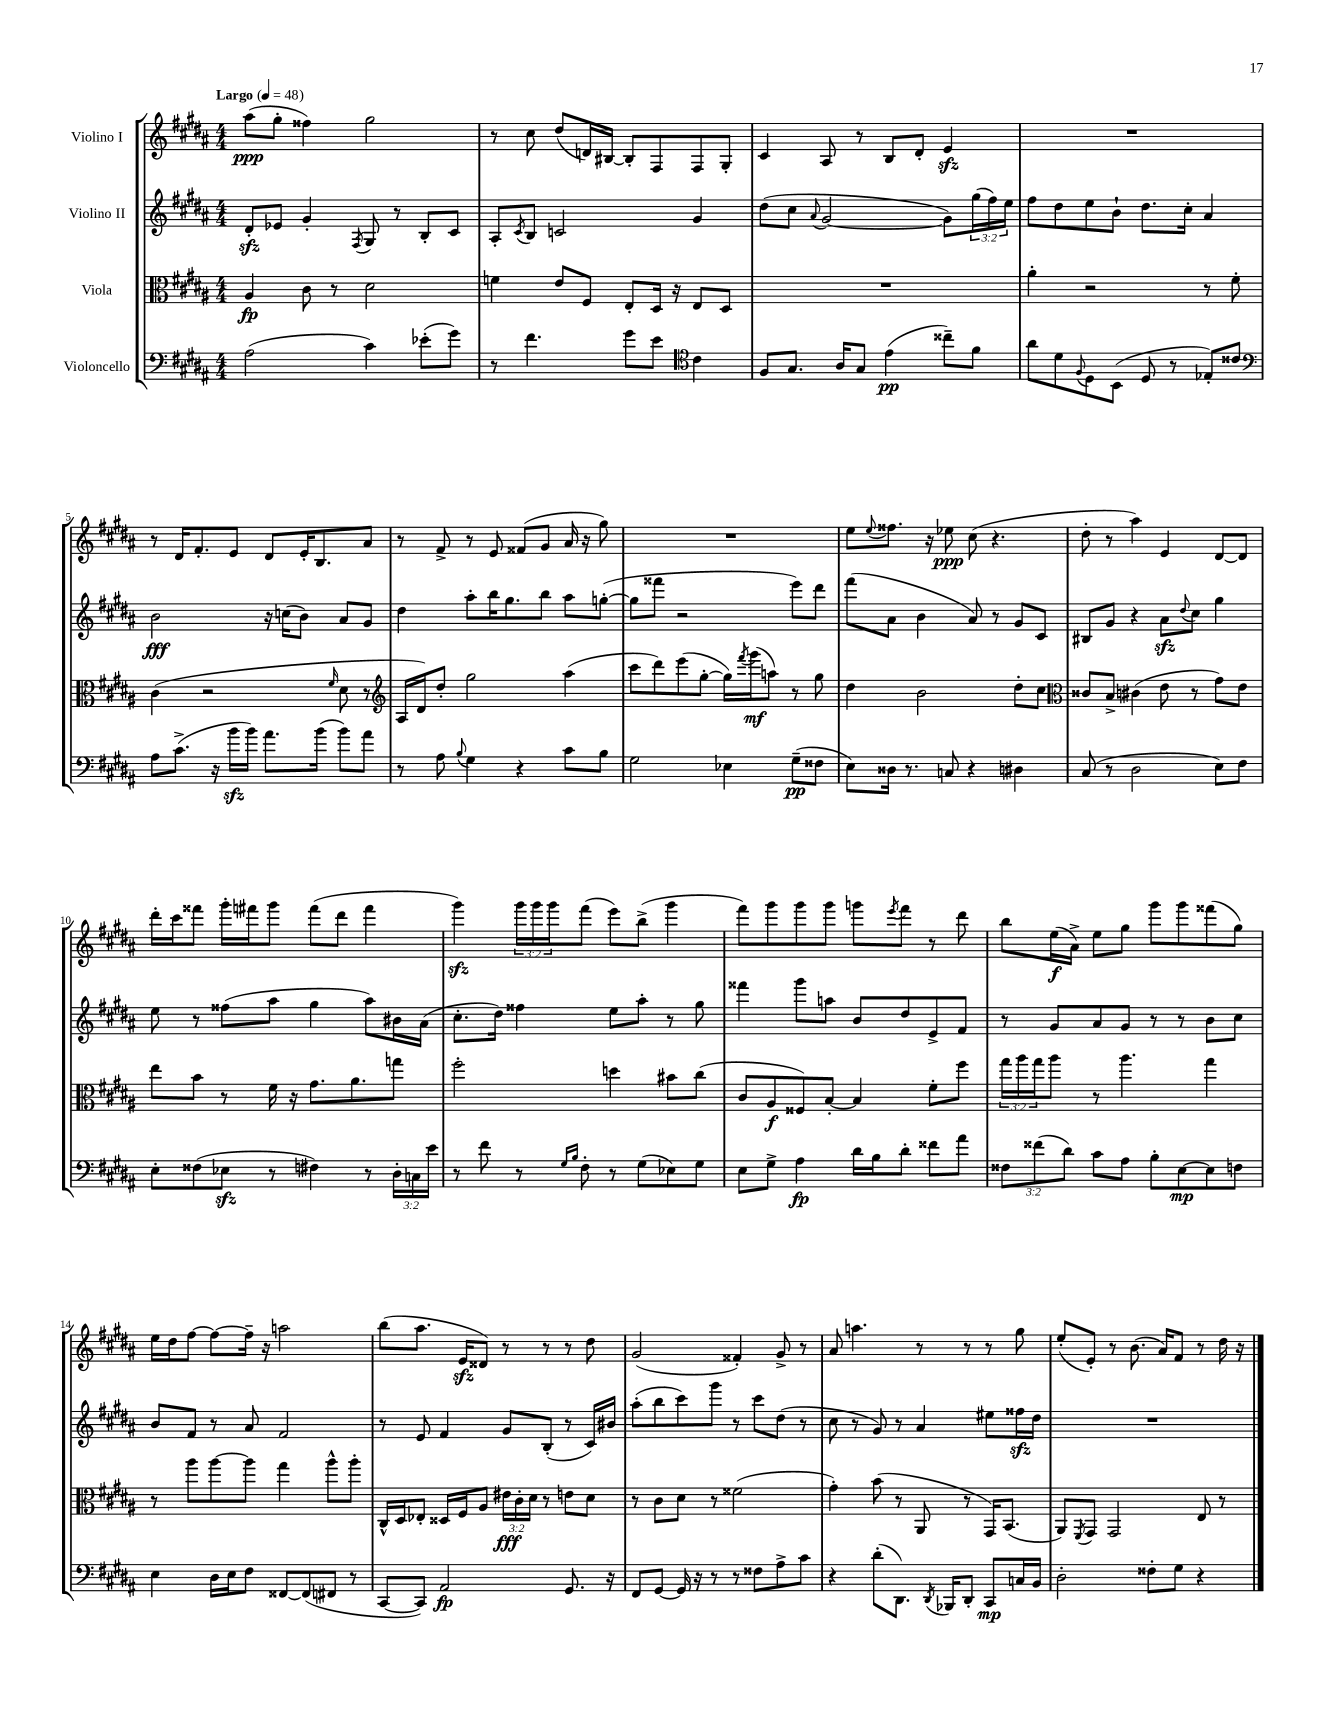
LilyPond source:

<<
\new StaffGroup <<
\new Staff = "s0" \with { instrumentName = "Violino I" } {
    \clef treble \key b \major \numericTimeSignature \time 4/4 \override Staff.TupletNumber.text = #tuplet-number::calc-fraction-text \tempo "Largo" 4 = 48
    ais''8\ppp( gis''8-. fisis''4) gis''2 |
    r8 cis''8 dis''8( d'16) bis16~ bis8-. fis8 fis8 gis8-. |
    cis'4 ais8 r8 b8 dis'8-. e'4\sfz |
    R1 |
    r8 dis'16 fis'8.-. e'8 dis'8 e'16-. b8. ais'8 |
    r8 fis'8-> r8 e'8 fisis'8( gis'8 ais'16 r16 gis''8) |
    R1 |
    e''8 \appoggiatura { e''8 } fisis''8. r16 ees''8\ppp cis''8( r4. |
    dis''8-. r8 ais''4) e'4 dis'8~ dis'8 |
    dis'''16-. cis'''16 fisis'''8 gis'''16-. fis'''16 gis'''8 fis'''8( dis'''8 fis'''4 |
    gis'''4\sfz) \tuplet 3/2 { gis'''16 gis'''16 gis'''16 } fis'''8( e'''8) b''8->( gis'''4 |
    fis'''8) gis'''8 gis'''8 gis'''8 g'''8 \acciaccatura { e'''8 } fis'''8 r8 dis'''8 |
    b''8 e''16\f( ais'16->) e''8 gis''8 gis'''8 gis'''8 fisis'''8( gis''8) |
    e''16 dis''16 fis''8~ fis''8~ fis''16-- r16 a''2 |
    b''8( ais''8. e'16\sfz disis'8) r8 r8 r8 dis''8 |
    gis'2( fisis'4-.) gis'8-> r8 |
    ais'8 a''4. r8 r8 r8 gis''8 |
    e''8-.( e'8-.) r8 b'8.( ais'16) fis'8 r8 dis''16 r16 \bar "|." |
}
\new Staff = "s1" \with { instrumentName = "Violino II" } {
    \clef treble \key b \major \numericTimeSignature \time 4/4 \override Staff.TupletNumber.text = #tuplet-number::calc-fraction-text
    dis'8-.\sfz ees'8 gis'4-. \acciaccatura { fis8 } gis8 r8 b8-. cis'8 |
    ais8-. \acciaccatura { cis'8 } b8 c'2 gis'4 |
    dis''8( cis''8 \appoggiatura { ais'8 } gis'2~ gis'8) \tuplet 3/2 { gis''16( fis''16) e''16 } |
    fis''8 dis''8 e''8 b'8-! dis''8. cis''16-. ais'4 |
    b'2\fff r16 c''16( b'8) ais'8 gis'8 |
    dis''4 ais''8-. b''16 gis''8. b''8 ais''8 g''8~-.( |
    g''8 fisis'''8 r2 e'''8) dis'''8 |
    fis'''8( ais'8 b'4 ais'8) r8 gis'8 cis'8 |
    bis8 gis'8 r4 ais'8\sfz \appoggiatura { dis''8 } cis''8 gis''4 |
    e''8 r8 fisis''8( ais''8 gis''4 ais''8) bis'16 ais'16( |
    cis''8.-. dis''16) fisis''4 e''8 ais''8-. r8 gis''8 |
    fisis'''4 gis'''8 a''8 b'8 dis''8 e'8-> fis'8 |
    r8 gis'8 ais'8 gis'8 r8 r8 b'8 cis''8 |
    b'8 fis'8 r8 ais'8 fis'2 |
    r8 e'8 fis'4 gis'8 b8-.( r8 cis'16) bis'16 |
    ais''8-.( b''8 cis'''8) gis'''8 r8 cis'''8 dis''8( r8 |
    cis''8 r8 gis'8) r8 ais'4 eis''8 fisis''16\sfz dis''16 |
    R1 \bar "|." |
}
\new Staff = "s2" \with { instrumentName = "Viola" } {
    \clef alto \key b \major \numericTimeSignature \time 4/4 \override Staff.TupletNumber.text = #tuplet-number::calc-fraction-text
    ais4\fp cis'8 r8 dis'2 |
    f'4 e'8 fis8 e8-. dis16 r16 e8 dis8 |
    R1 |
    ais'4-. r2 r8 fis'8-. |
    cis'4( r2 \grace { fis'16 } dis'8 r8 |
    \clef treble ais16 dis'16) dis''8-. gis''2 ais''4( |
    cis'''8 dis'''8) e'''8( gis''8~-. gis''16) \acciaccatura { fis'''8 } gis'''16\mf( a''8) r8 gis''8 |
    dis''4 b'2 dis''8-. cis''8 |
    \clef alto cisis'8 b8-> cis'4( e'8 r8 gis'8) e'8 |
    e''8 b'8 r8 fis'16 r16 gis'8. ais'8. g''8 |
    fis''2-. d''4 bis'8 cis''8( |
    cis'8 ais8\f fisis8) b8~-. b4 fis'8-. fis''8 |
    \tuplet 3/2 { gis''16 ais''16 gis''16 } ais''8 r8 ais''4. gis''4 |
    r8 ais''8 ais''8~ ais''8 gis''4 ais''8-^ ais''8-. |
    cis16-^ dis16 ees8-. disis16 fis16 ais8 \tuplet 3/2 { eis'16\fff cis'16-. dis'16 } r8 e'8 dis'8 |
    r8 cis'8 dis'8 r8 fisis'2( |
    gis'4-.) b'8( r8 ais,8 r8 gis,16) b,8.( |
    ais,8) \acciaccatura { fis,8 } gis,8 gis,2 e8 r8 \bar "|." |
}
\new Staff = "s3" \with { instrumentName = "Violoncello" } {
    \clef bass \key b \major \numericTimeSignature \time 4/4 \override Staff.TupletNumber.text = #tuplet-number::calc-fraction-text
    ais2( cis'4) ees'8-.( gis'8) |
    r8 fis'4. gis'8 e'8 \clef tenor cis'4 |
    fis8 gis8. ais16 gis8 e'4\pp( cisis''8--) fis'8 |
    ais'8 dis'8 \appoggiatura { fis8 } dis8 b,8( dis8 r8 ees8-.) cisis'8 |
    \clef bass ais8 cis'8.->( r16 b'16\sfz b'16) ais'8. b'16( b'8) ais'8 |
    r8 ais8 \appoggiatura { b8 } gis4 r4 cis'8 b8 |
    gis2 ees4 gis8--\pp( fisis8 |
    e8) disis16 r8. c8 r4 dis4 |
    cis8( r8 dis2 e8) fis8 |
    e8-. fisis8( ees8\sfz r8 fis4) r8 \tuplet 3/2 { dis16-. c16 e'16 } |
    r8 fis'8 r8 \grace { gis16 b16 } fis8-. r8 gis8( ees8) gis8 |
    e8 gis8-> ais4\fp dis'16 b16 dis'8-. fisis'8 ais'8 |
    \tuplet 3/2 { fisis8 fisis'8( dis'8) } cis'8 ais8 b8-. e8~\mp e8 f8 |
    e4 dis16 e16 fis8 fisis,8~ fisis,8( fis,8 r8 |
    cis,8~ cis,8) ais,2\fp gis,8. r16 |
    fis,8 gis,8~ gis,16 r16 r8 r8 fisis8 ais8-> cis'8 |
    r4 dis'8-.( dis,8.) \acciaccatura { dis,8 } bes,,16 dis,8-. cis,8\mp c16 b,16 |
    dis2-. fisis8-. gis8 r4 \bar "|." |
}
>>
>>
